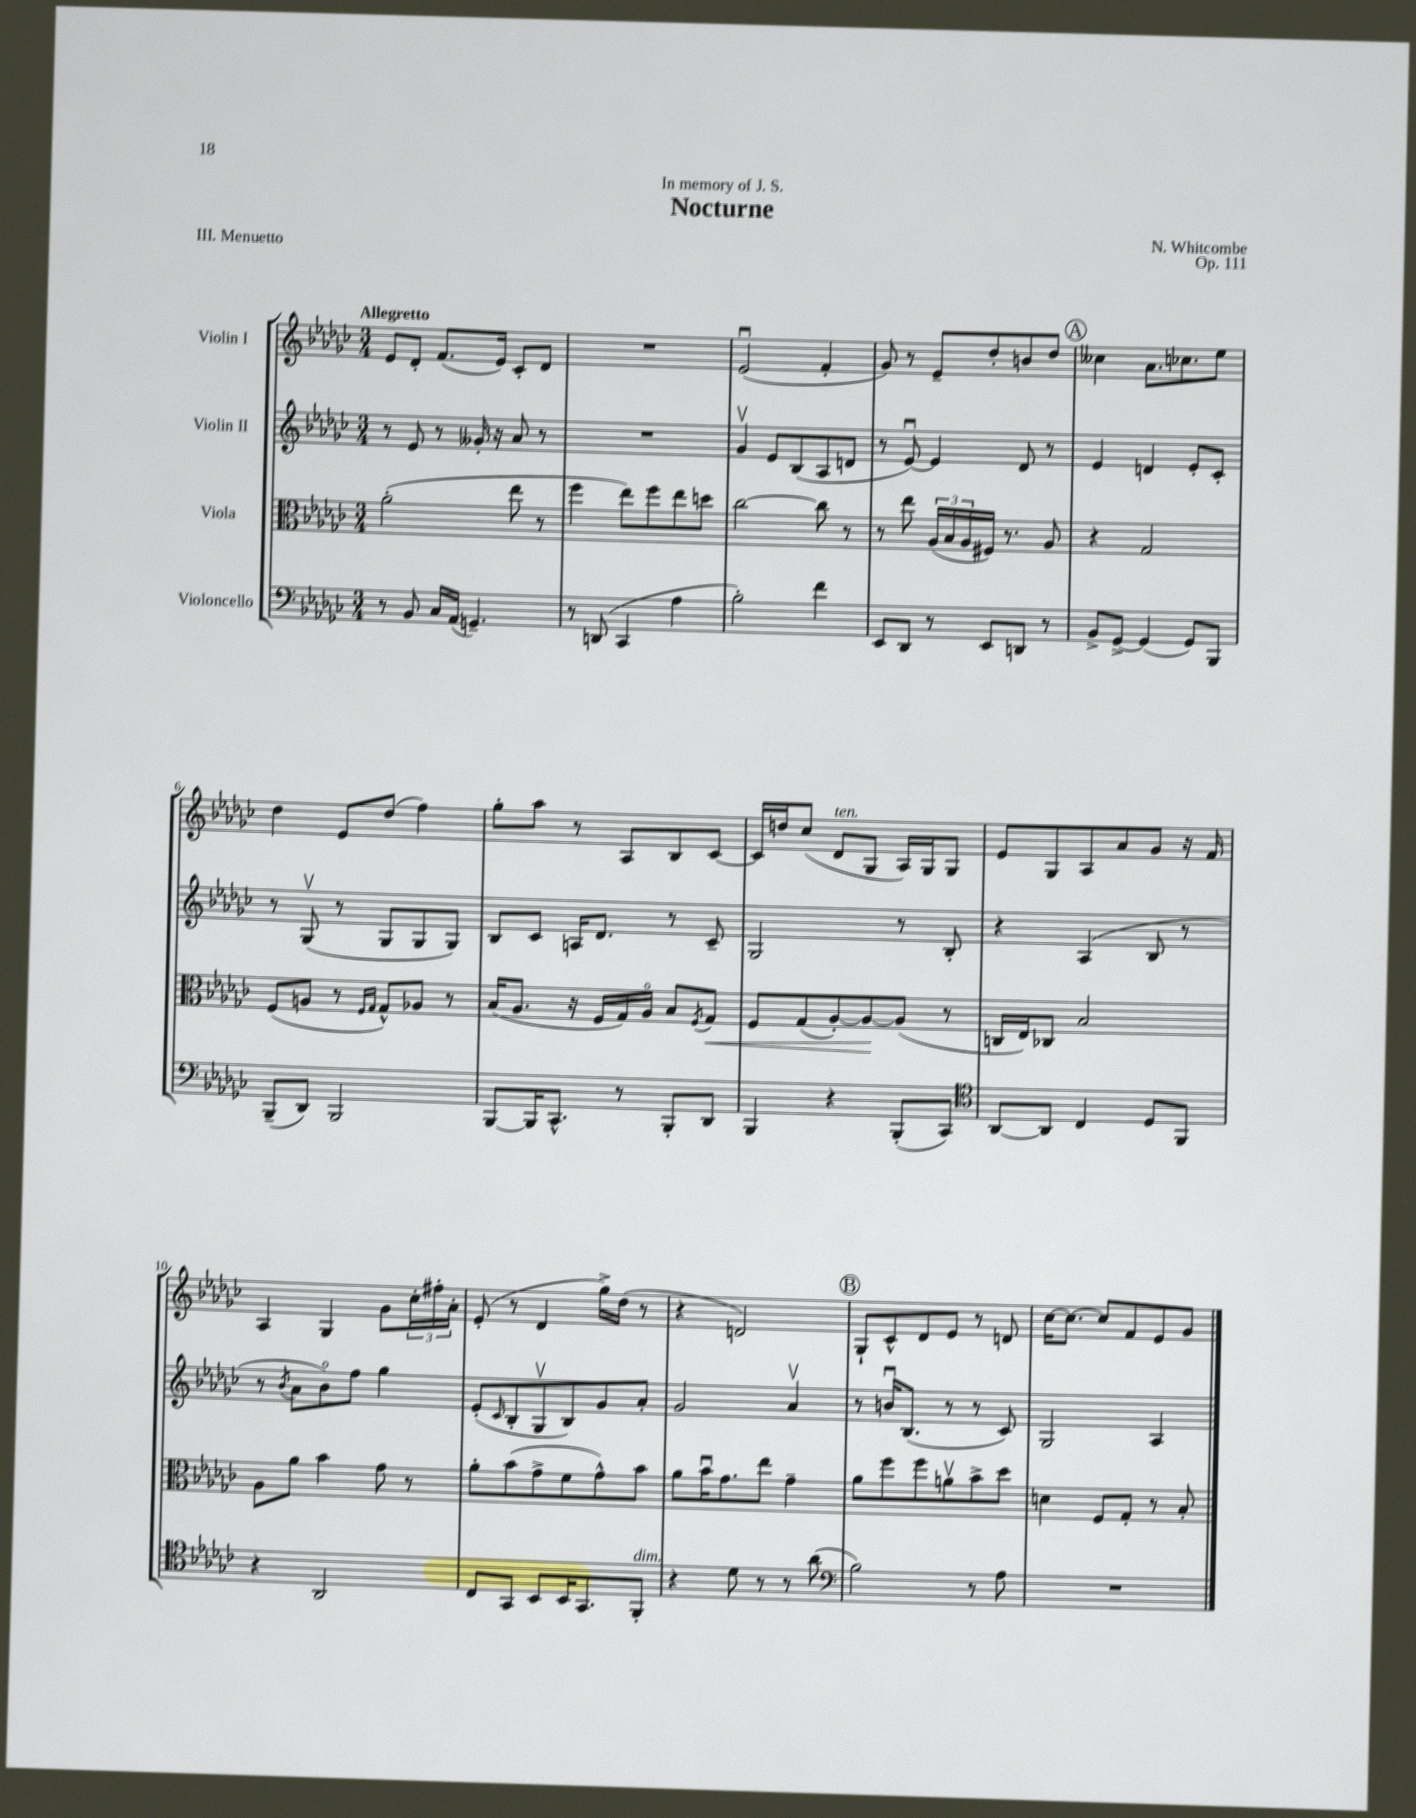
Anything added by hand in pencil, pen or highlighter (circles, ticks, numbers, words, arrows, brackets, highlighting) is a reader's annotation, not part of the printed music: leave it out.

**kern	**kern	**kern	**kern
*staff4	*staff3	*staff2	*staff1
*clefF4	*clefC3	*clefG2	*clefG2
*k[b-e-a-d-g-c-]	*k[b-e-a-d-g-c-]	*k[b-e-a-d-g-c-]	*k[b-e-a-d-g-c-]
*M3/4	*M3/4	*M3/4	*M3/4
8r	(2a-'\	8r	8e-/L
8BB-/	.	8e-/	8d-'/J
16C-/LL	.	8r	(8.f/L
(16AA-/JJ	.	.	.
4.GG~/)	.	16g--'/	.
.	.	16r	16e-/Jk)
.	8ee-\	8a-/	8c-'/L
.	8r	8r	8d-/J
=	=	=	=
8r	4ff\	2.r	2.r
(8DD/	.	.	.
4CC-/	8ee-\L)	.	.
.	8ff\	.	.
4A-\	8ee-\	.	.
.	8dd\J	.	.
=	=	=	=
2B-'\)	[2cc-\	4g-v/	(2e-u/
.	.	8e-/L	.
.	.	(8B-/	.
4f\	8cc-\]	8A-/	4f'/
.	8r	8d/J	.
=	=	=	=
8EE-/L	8r	8r	8g-/)
8DD-/J	8ee-\	[8e-u/)	8r
8r	(24A-/LL	4e-/]	8e-~/L
.	24B-/	.	.
.	24A-/	.	.
8EE-/L	16F#/JJ)	.	8dd-'/
.	8.r	.	.
8DD/J	.	8d-/	8b/
8r	8A-/	8r	8dd-/J
=	=	=	=
8BB-^/L	4r	4e-/	4cc--\
[8GG-^/J	.	.	.
(4GG-/]	2G-/	4d/	8.a-\L
.	.	.	8.cc-\
8GG-/L)	.	8e-'/L	.
8BBB-/J	.	8c-'/J	8ee-\J
=	=	=	=
(8BBB-~/L	(8F/L	8r	4dd-\
8DD-/J)	8A/J	(8G-v/	.
2BBB-/	8r	8r	8e-/L
.	16qqF/LL	.	.
.	16qqG-/JJ	.	.
.	8G-^^/L)	8G-/L	(8dd-/J
.	8A-/J	8G-/	4ff\)
.	8r	8G-/J)	.
=	=	=	=
[8BBB-/L	(16B-/LK	8B-/L	8gg-'\L
.	8.A-/J	.	.
16BBB-/]K	.	8c-/J	8aa-\J
8.CC-^^/J	.	.	.
.	16r	16A/LK	8r
.	16F/LL	8.d-/J	.
8r	16G-/)	.	8A-/L
.	16A-o/JJ	.	.
8BBB-'/L	8B-/L	8r	8B-/
.	8qF/	.	.
8DD-/J	8G-/J	8c-~/	[8c-/J
=	=	=	=
4BBB-/	8F/L	2G-/	16c-/]LL
.	.	.	16dd/J
.	(8G-/	.	(8cc-/J
4r	[8A-'/)	.	8d-/L
.	8A-/_	.	8G-/J
(8BBB-'/L	(8A-/]J	8r	16A-/LL)
.	.	.	16G-/J
8CC-/J)	8r	8B-'/	8G-/J
=	=	=	=
*clefC4	*	*	*
[8AA-/L	16C/LL	4r	8e-/L
.	16E-/J)	.	.
8AA-/]J	8C-/J	.	8G-/
4C-/	2B-/	(4A-/	8A-/
.	.	.	8a-/
8D-/L	.	8B-/	8g-/J
8FF/J	.	8r	16r
.	.	.	16f/
=	=	=	=
4r	8A-\L	8r	4A-/
.	.	8qb-/	.
.	8a-\J	8a-\L	.
2AA-/	4b-\	8b-o\)	4G-/
.	.	8ff\J	.
.	8g-\	4gg-\	8g-\L
.	8r	.	24cc-'\L
.	.	.	24ff#'\
.	.	.	24a-'\JJ
=	=	=	=
8C-/L	8a-'\L	(8e-'/L	(8e-'/
.	.	16qqc-/	.
8GG-/J	(8b-\	8B-'/	8r
8BB-/L	8g-^\	8G-v/	4d-/
16BB-/K	8f\	8B-/)	.
8.GG-/	.	.	.
.	8g-^^\)	8g-/	16gg-^\LL)
.	.	.	(16dd-\JJ
8FF'/J	8b-\J	8a-'/J	8r
=	=	=	=
4r	8a-\L	2g-/	4r
.	16b-u\K	.	.
.	8.g-\	.	.
8d-\	.	.	2d/)
8r	8ee-\J	.	.
8r	4g-~\	4a-v/	.
(8a-\	.	.	.
=	=	=	=
*clefF4	*	*	*
2B-\)	8a-\L	8r	8G-`/L
.	8ff\	16bu/LK	8c-^^/
.	.	(8.B-/J	.
.	8ff\	.	8d-/
.	8av\	8r	8e-/J
8r	8b-^\	8r	8r
8A-\	8dd-\J	8c-/)	8d/
=	=	=	=
2.r	4d\	2G-/	[16cc-\LK
.	.	.	8.cc-\_J
.	8F/L	.	8cc-/]L
.	8G-'/J	.	8f/
.	8r	4A-/	8e-/
.	8B-'/	.	8g-/J
==	==	==	==
*-	*-	*-	*-
